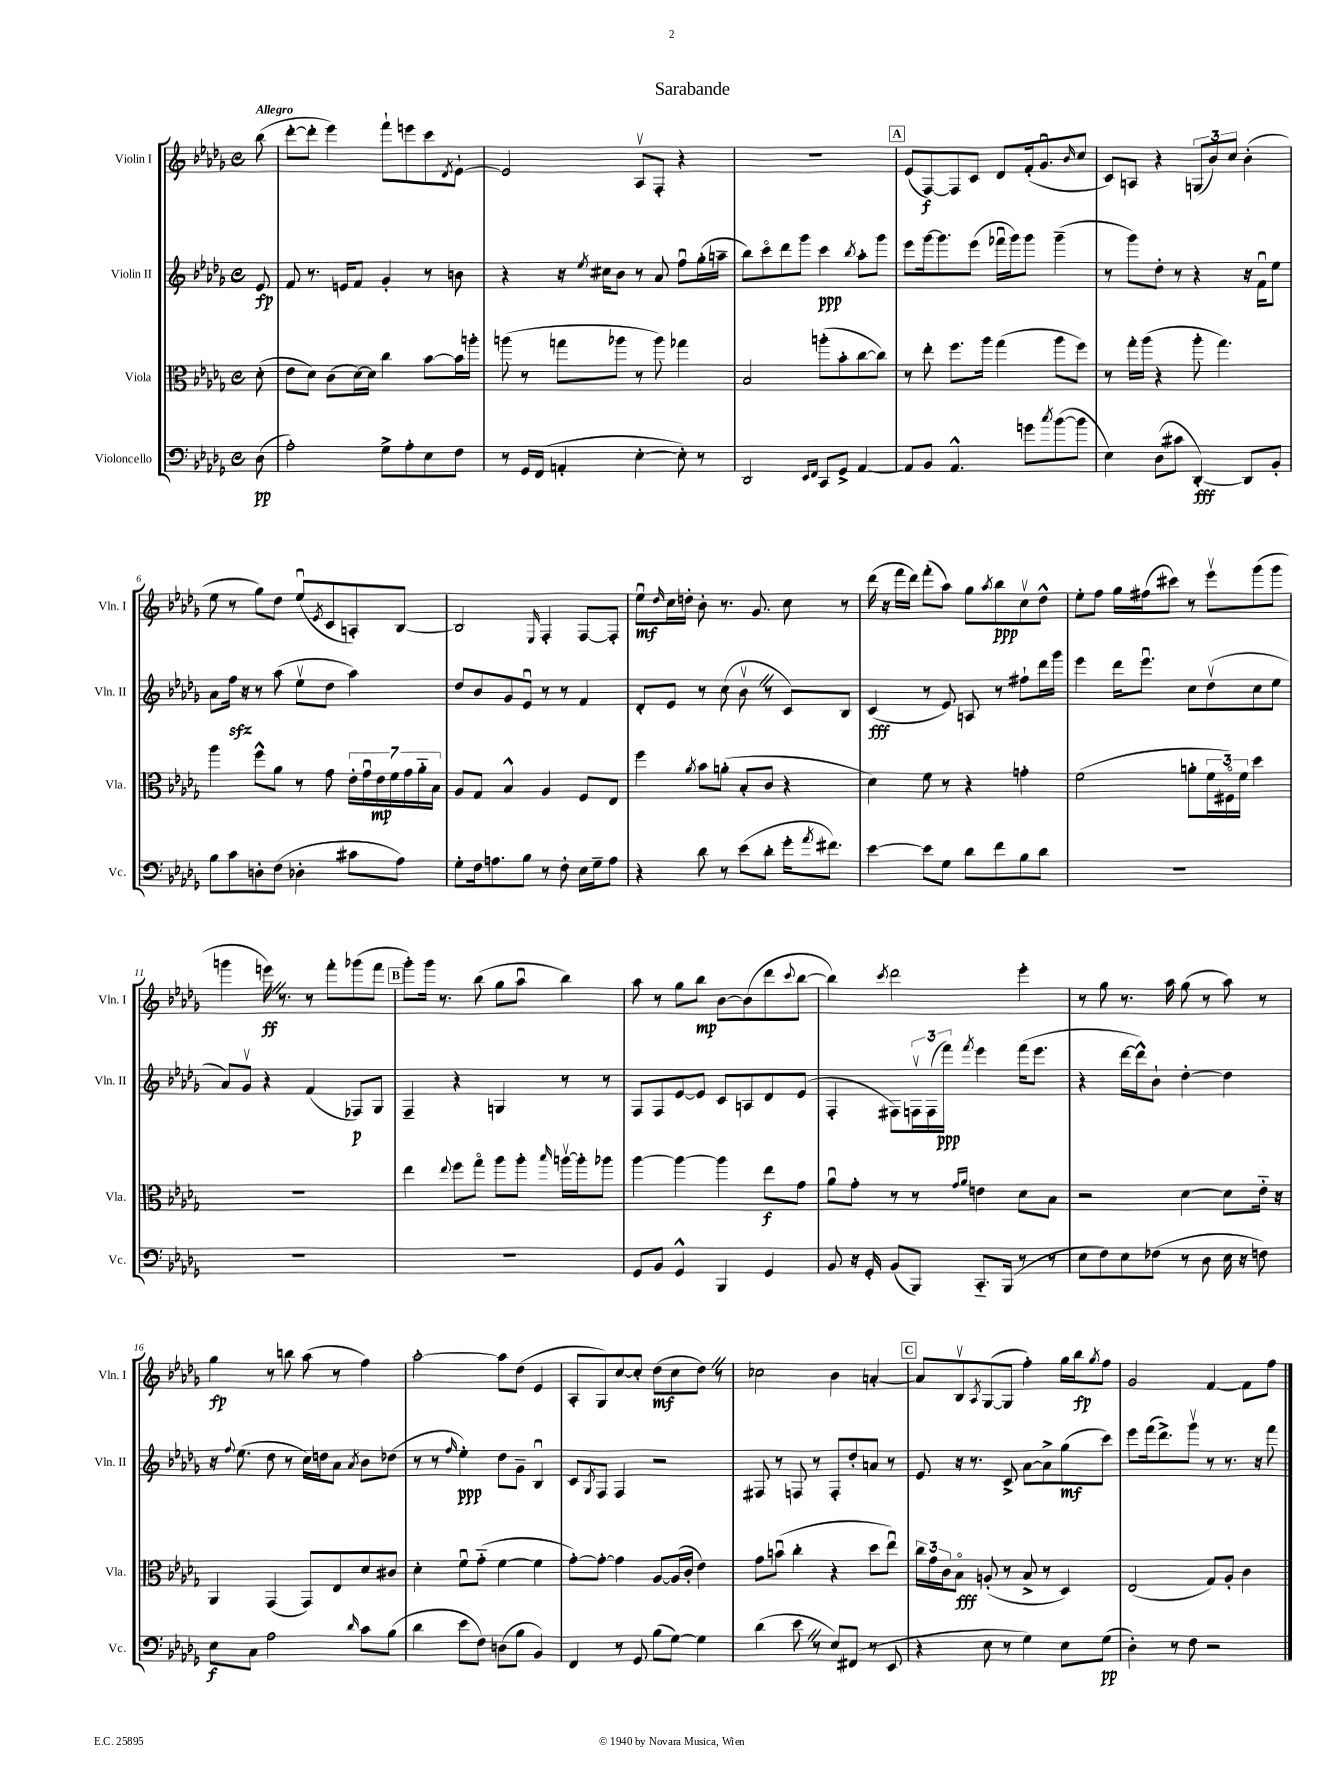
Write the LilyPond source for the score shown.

\header { title = "Sarabande" }
<<
\new StaffGroup <<
\new Staff = "s0" \with { instrumentName = "Violin I" shortInstrumentName = "Vln. I" } {
    \clef treble \key des \major \defaultTimeSignature \time 4/4 \partial 8 \tempo "Allegro"
    bes''8( |
    des'''8~-. des'''8-. ees'''4) f'''8-! e'''8 c'''8 \acciaccatura { des'8 } ees'8~-! |
    ees'2 aes8\upbow f8-. r4 |
    R1 |
    \mark \markup { \box "A" } ees'8( f8~\f) f8 c'8 des'8 f'16-.( ges'8.\downbow \grace { bes'16 } c''8 |
    c'8) a8 r4 \tuplet 3/2 { g8( bes'8) c''8 } bes'4-.( |
    ees''8 r8 ges''8) des''8 ees''8\downbow( \acciaccatura { ees'8 } c'8 a8-.) bes8~ |
    bes2 \grace { ees16 } f4-. f8~ f8-. |
    ees''8\downbow\mf \grace { des''16 } c''16 d''16-. bes'8-. r8. ges'8. c''8 r8 |
    des'''16( r16 f'''16 des'''16) f'''8-.( aes''8) ges''8 \acciaccatura { aes''8 } bes''8\ppp c''8\upbow des''8-^ |
    ees''8-. f''8 ges''16 fis''16( cis'''8) r8 ees'''8\upbow ges'''8( ges'''8 |
    g'''4 e'''16\ff) \once \override BreathingSign.text = \markup { \musicglyph "scripts.caesura.straight" } \breathe r8. r8 f'''8-. ges'''8( f'''8 |
    \mark \markup { \box "B" } ges'''8-.) ges'''16 r8. bes''8( ges''8 aes''8\downbow bes''4) |
    aes''8 r8 ges''8 bes''8\mp bes'8~ bes'8( des'''8 \appoggiatura { c'''8 } bes''8~ |
    bes''4) \acciaccatura { c'''8 } des'''2 ees'''4-. |
    r8 ges''8 r8. aes''16 ges''8( r8 aes''8) r8 |
    ges''4\fp r8 b''8 aes''8( r8 f''4) |
    aes''2~-. aes''8 des''8( ees'4 |
    aes8-. ges8) c''8~ c''8-. des''8\mf( c''8 des''8) \once \override BreathingSign.text = \markup { \musicglyph "scripts.caesura.straight" } \breathe r8 |
    ces''2 bes'4 a'4~-. |
    \mark \markup { \box "C" } a'8 bes8\upbow \acciaccatura { aes8 } ges8~( ges8 f''4-.) ges''16 bes''16\fp \acciaccatura { ges''8 } f''8 |
    ges'2 f'4~ f'8 f''8 \bar "|." |
}
\new Staff = "s1" \with { instrumentName = "Violin II" shortInstrumentName = "Vln. II" } {
    \clef treble \key des \major \defaultTimeSignature \time 4/4 \partial 8
    ees'8\fp |
    f'8 r8. e'16 f'8 ges'4-. r8 b'8 |
    r4 r16 \acciaccatura { ees''8 } cis''16 bes'8 r8 aes'8 f''8\downbow ges''16-.( a''16-- |
    bes''8) c'''8\flageolet des'''8 ges'''8 c'''4\ppp \acciaccatura { bes''8 } aes''8-. ges'''8 |
    \mark \markup { \box "A" } ees'''8 ges'''16~ ges'''8. ees'''8( fes'''16\downbow ges'''16) ges'''8 ges'''4--( |
    r8 ges'''8) des''8-. r8 r4 r16 f'16\downbow ees''8 |
    aes'8 f''16\sfz r16 r8 aes''8( ees''8\upbow des''8 aes''4) |
    des''8 bes'8 ges'8 ees'8\downbow r8 r8 f'4 |
    des'8-. ees'8 r8 c''8( bes'8\upbow \once \override BreathingSign.text = \markup { \musicglyph "scripts.caesura.straight" } \breathe r8 c'8) bes8 |
    c'4\fff( r8 ees'8) a8 r8 fis''8-! des'''16 ges'''16 |
    ees'''4 des'''16 ees'''8.\downbow c''8 des''8\upbow( c''8 ees''8 |
    aes'8) ges'8\upbow r4 f'4( fes8\p) ges8 |
    \mark \markup { \box "B" } f4-- r4 g4 r8 r8 |
    f8 f8 ees'8~ ees'8 c'8 a8 des'8 ees'8( |
    f4-. fis8) \tuplet 3/2 { f16\upbow f16( f'''16\ppp) } \acciaccatura { f'''8 } ees'''4 f'''16( ees'''8. |
    r4 des'''16~ des'''16-^) bes'8-! des''4~-. des''4 |
    r16 \appoggiatura { f''8 } ees''8.( des''8 r8 c''16) d''16 aes'8 \acciaccatura { aes'8 } bes'8 des''8( |
    r8 r8 \grace { f''16 } ees''4-.\ppp) des''8 ges'8-- bes4\downbow |
    c'8 \acciaccatura { ges8 } f8 f4 r2 |
    fis8 r8 f8 r8 f8-. des''8-. a'8 r8 |
    \mark \markup { \box "C" } ees'8 r16 r8. c'8-> aes'8~ aes'8-> ges''8\mf( c'''8) |
    ees'''8 f'''16( des'''8.->) ges'''8\upbow r8 r8. r16 f'''8 \bar "|." |
}
\new Staff = "s2" \with { instrumentName = "Viola" shortInstrumentName = "Vla." } {
    \clef alto \key des \major \defaultTimeSignature \time 4/4 \partial 8
    des'8-.( |
    ees'8 des'8) c'8( des'16~) des'16 c''4 bes'8~ bes'16 a''16-. |
    a''8( r8 g''8 aes''8 r8 aes''8) ges''4 |
    bes2 a''8-.( bes'8-. c''8~ c''8) |
    \mark \markup { \box "A" } r8 ees''8-. f''8. aes''16 ges''4( aes''8 f''8) |
    r8 ges''16-. aes''16( r4 aes''8-. ges''4.) |
    aes''4 f''8-^ aes'8 r8 ges'8 \tuplet 7/4 { ees'16-. ges'16\downbow ees'16\mp f'16 ges'16 aes'16-_ bes16 } |
    aes8 ges8 bes4-^ aes4 f8 ees8 |
    f''4 \acciaccatura { aes'8 } bes'8 a'8-.( bes8-. c'8 r4 |
    des'4) f'8 r8 r4 g'4-. |
    f'2( a'8-. \tuplet 3/2 { f'16 fis16\flageolet) f'16 } des''4 |
    R1 |
    \mark \markup { \box "B" } ees''4 \appoggiatura { ees''8 } f''8 ges''8\flageolet aes''8 aes''8-. \grace { bes''16 } a''16~\upbow a''16-. aes''8 |
    aes''4~ aes''4~ aes''4 ees''8\f ges'8 |
    aes'8\downbow ges'8-. r8 r8 \grace { ges'16 aes'16 } e'4 des'8 bes8 |
    r2 des'4~ des'8 ees'16-_ r16 |
    aes,4 ges,4( ges,8) ees8 des'8 cis'8 |
    des'4-. f'8\downbow ges'8-_( f'4~ f'4 |
    ges'8~-.) ges'8~-. ges'4 aes8~ aes16( c'16-. ees'4) |
    ges'8 b'8\downbow( c''4-. r4 des''8 ees''8\downbow) |
    \mark \markup { \box "C" } \tuplet 3/2 { c''16 ges'16 c'16 } bes8\flageolet\fff a8-.( r8 bes8-> r8 des4) |
    ees2( ges8) aes8-. c'4 \bar "|." |
}
\new Staff = "s3" \with { instrumentName = "Violoncello" shortInstrumentName = "Vc." } {
    \clef bass \key des \major \defaultTimeSignature \time 4/4 \partial 8
    des8\pp( |
    aes2-.) ges8-> aes8-. ees8 f8 |
    r8 ges,16 f,16( a,4-. ees4~-. ees8-.) r8 |
    des,2 \grace { ees,16 f,16 } c,8 ges,8-> aes,4~ |
    \mark \markup { \box "A" } aes,8 bes,8 aes,4.-^ g'8 \acciaccatura { c''8 } bes'8~( bes'8 |
    ees4) des8( cis'8 des,4~-.\fff) des,8 bes,8-. |
    bes8 c'8 d8-. f8( des4-. cis'8 aes8) |
    ges8-. f16 a8. bes8 r8 f8-. ees16 ges16-- a8 |
    r4 des'8 r8 ees'8( des'8-. ges'16-. \acciaccatura { aes'8 } fis'8.) |
    ees'4~ ees'8 ges8 des'8 f'8 bes8 des'8 |
    R1 |
    R1 |
    \mark \markup { \box "B" } R1 |
    ges,8 bes,8 ges,4-^ bes,,4 ges,4 |
    bes,8 r16 ges,16-. bes,8( bes,,8) c,8.-_ bes,,16( r8 r8 |
    ees8 f8) ees8 fes8( r8 des8 ees16 r16 f8) |
    ees8\f c8 aes2 \grace { des'16 } c'8 bes8( |
    des'4 ees'8 f8) d8( bes8 bes,4) |
    f,4 r8 ges,8 bes8( ges8~) ges4 |
    des'4( ees'8 \once \override BreathingSign.text = \markup { \musicglyph "scripts.caesura.straight" } \breathe r8 ees8) fis,8( r8 ees,8 |
    \mark \markup { \box "C" } r4 ees8 r8 ges4) ees8 ges8\pp( |
    des4-.) r8 f8 r2 \bar "|." |
}
>>
>>
